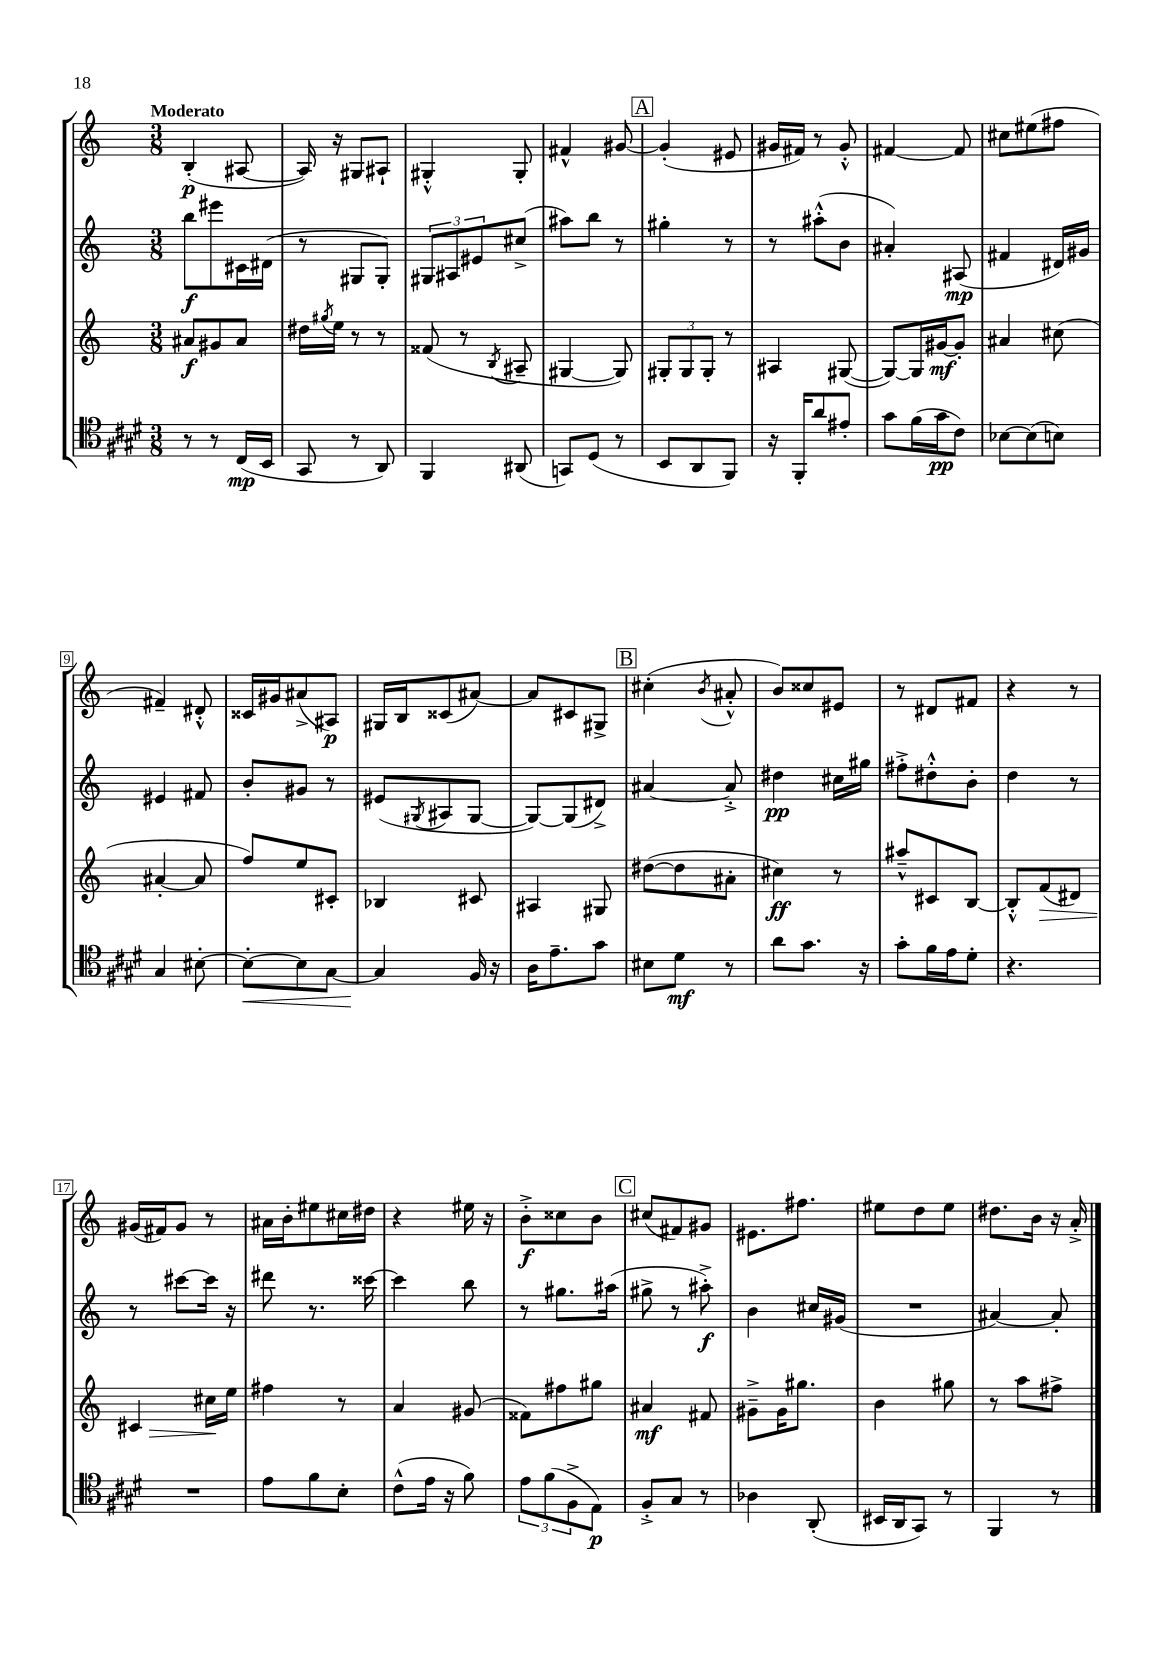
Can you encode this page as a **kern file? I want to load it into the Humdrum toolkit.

**kern	**kern	**kern	**kern
*staff4	*staff3	*staff2	*staff1
*clefC4	*clefG2	*clefG2	*clefG2
*k[f#c#g#d#]	*k[]	*k[]	*k[]
*M3/8	*M3/8	*M3/8	*M3/8
8r	8a#	8bb	(4B'
8r	8g#	8eee#	.
(16C#	8a#	16c#	[8A#
16BB	.	(16d#	.
=	=	=	=
8GG#	16dd#	8r	16A#])
.	8qgg#	.	.
.	16ee	.	16r
8r	8r	8G#	8G#
8AA)	8r	8G#')	8A#`
=	=	=	=
4FF#	(8f##	12G#	4G#'^^
.	.	12A#	.
.	8r	.	.
.	.	12e#	.
.	8qB	.	.
(8AA#	8A#~	(8cc#^	8G#'
=	=	=	=
8GG)	[4G#	8aa#)	4f#^^
(8D#	.	8bb	.
8r	8G#])	8r	[8g#
=	=	=	=
8BB	12G#'	4gg#'	(4g#']
.	12G#	.	.
8AA	.	.	.
.	12G#'	.	.
8FF#)	8r	8r	8e#
=	=	=	=
16r	4A#	8r	16g#
16FF#'	.	.	16f#)
8a	.	(8aa#'^^	8r
8e#'	([8G#	8b	8g#'^^
=	=	=	=
8g#	8G#_)	4a#')	[4f#
(16f#	16G#]	.	.
16g#	[16g#	.	.
8c#)	8g#']	(8A#	8f#]
=	=	=	=
[8B-	4a#	4f#	8cc#
(8B-]	.	.	(8ee#
8B)	(8cc#	16d#)	8ff#
.	.	16g#	.
=	=	=	=
4G#	[4a#'	4e#	4f#~)
[8B#'	8a#]	8f#	8d#'^^
=	=	=	=
8B#'_	8ff)	8b'	16c##
.	.	.	16g#
8B#]	8ee	8g#	(8a#^
[8G#	8c#'	8r	8A#)
=	=	=	=
4G#]	4B-	(8e#	16G#
.	.	.	16B
.	.	8qG#	.
.	.	8A#	(8c##
16F#	8c#	[8G#	[8a#)
16r	.	.	.
=	=	=	=
16A	4A#	8G#_)	8a#]
8.e~	.	.	.
.	.	(8G#]	8c#
8g#	8G#	8d#^)	8G#^
=	=	=	=
8B#	([8dd#	[4a#	(4cc#'
8d#	8dd#]	.	.
.	.	.	8qb
8r	8a#'	8a#'^]	8a#'^^
=	=	=	=
8a	4cc#)	4dd#	8b)
8.g#	.	.	8cc##
.	8r	16cc#	8e#
16r	.	16gg#	.
=	=	=	=
8g#'	8aa#~^^	8ff#'^	8r
16f#	8c#	8dd#'^^	8d#
16e	.	.	.
8d#'	[8B	8b'	8f#
=	=	=	=
4.r	8B'^^]	4dd	4r
.	(8f	.	.
.	8d#)	8r	8r
=	=	=	=
4.r	4c#	8r	(16g#
.	.	.	16f#)
.	.	[8ccc#	8g#
.	16cc#	16ccc#]	8r
.	16ee	16r	.
=	=	=	=
8e	4ff#	8ddd#	16a#
.	.	.	16b'
8f#	.	8.r	8ee#
8B'	8r	.	16cc#
.	.	[16ccc##	16dd#
=	=	=	=
(8c#^^	4a	4ccc##]	4r
16e	.	.	.
16r	.	.	.
8f#)	(8g#	8bb	16ee#
.	.	.	16r
=	=	=	=
12e	8f##)	8r	8b'^
(12f#	.	.	.
.	8ff#	8.gg#	8cc##
12F#^	.	.	.
8E)	8gg#	.	8b
.	.	(16aa#	.
=	=	=	=
8F#'^	4a#	8gg#^	(8cc#
8G#	.	8r	8f#)
8r	8f#	8aa#'^)	8g#
=	=	=	=
4A-	8g#~^	4b	8.e#
.	16g#	.	.
.	8.gg#	.	8.ff#
(8AA'	.	16cc#	.
.	.	(16g#	.
=	=	=	=
16BB#	4b	4.r	8ee#
16AA	.	.	.
8GG#)	.	.	8dd
8r	8gg#	.	8ee#
=	=	=	=
4FF#	8r	[4a#)	8.dd#
.	8aa	.	.
.	.	.	16b
8r	8ff#^	8a#']	16r
.	.	.	16a'^
==	==	==	==
*-	*-	*-	*-
